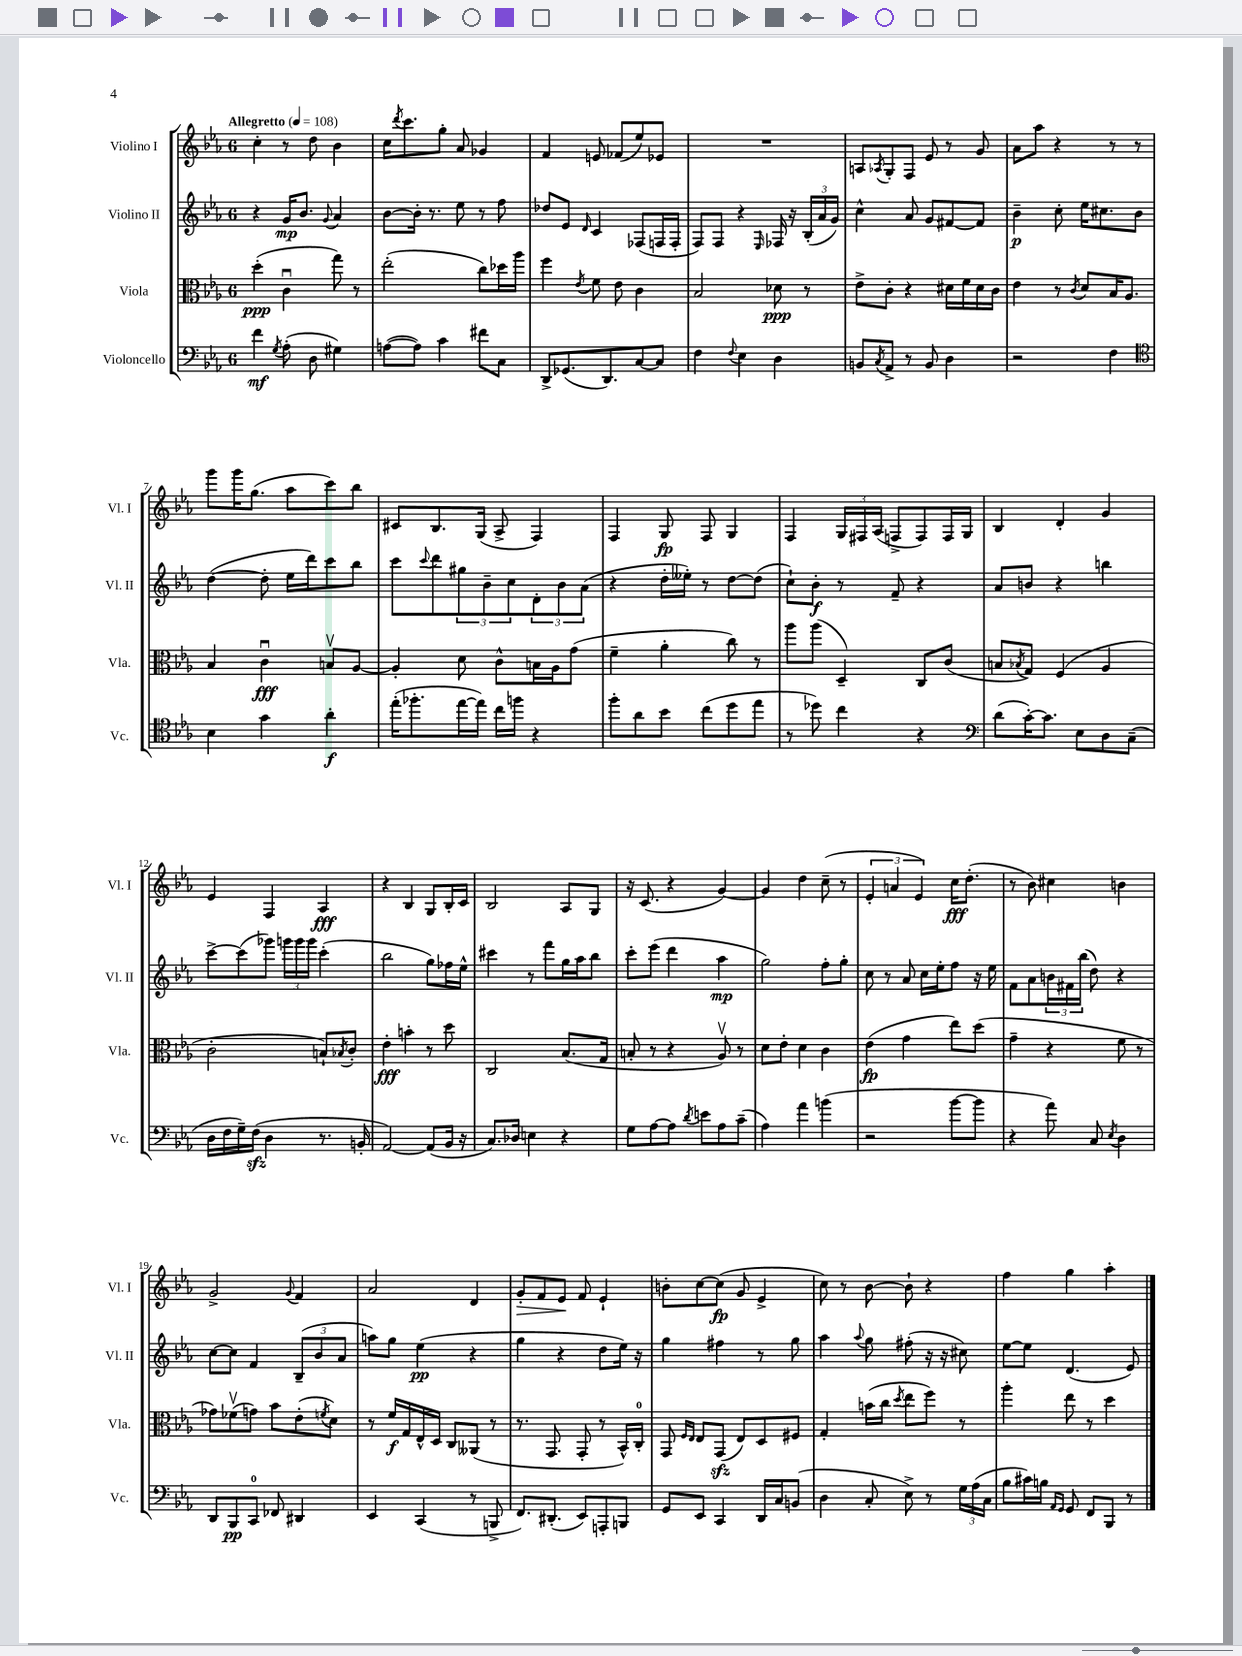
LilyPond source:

<<
\new StaffGroup <<
\new Staff = "s0" \with { instrumentName = "Violino I" shortInstrumentName = "Vl. I" } {
    \clef treble \key ees \major \once \override Staff.TimeSignature.style = #'single-digit \time 6/8 \tempo "Allegretto" 4 = 108
    c''4-. r8 d''8 bes'4 |
    c''16 \acciaccatura { d'''8 } c'''8. g''8-. aes'8 ges'4 |
    f'4 e'8 fes'8( ees''8) ees'8 |
    R2. |
    a8 \acciaccatura { aes8 } g8-. f8 ees'8 r8 g'8 |
    aes'8 aes''8 r4 r8 r8 |
    g'''8 g'''16 g''8.( aes''8 c'''8) bes''8 |
    cis'8 bes8. g16( aes8-> f4) |
    f4 g8\fp f8 g4 |
    f4 \tuplet 3/2 { g16 fis16 aes16( } f8-> f8) f16 g16 |
    bes4 d'4-. g'4 |
    ees'4 f4 aes4\fff |
    r4 bes4 g8 bes16-. c'16 |
    bes2 aes8 g8 |
    r16 c'8.( r4 g'4~) |
    g'4 d''4 c''8--( r8 |
    \tuplet 3/2 { ees'4-. a'4 ees'4) } c''16\fff d''8.-.( |
    r8 bes'8) cis''4 b'4 |
    g'2-> \appoggiatura { g'8 } f'4 |
    aes'2 d'4 |
    g'8-.\> f'8 ees'8\! f'8 ees'4-! |
    b'8-. c''8~ c''8\fp( g'8 ees'4-> |
    c''8) r8 bes'8~ bes'8-! r4 |
    f''4 g''4 aes''4-. \bar "|." |
}
\new Staff = "s1" \with { instrumentName = "Violino II" shortInstrumentName = "Vl. II" } {
    \clef treble \key ees \major \once \override Staff.TimeSignature.style = #'single-digit \time 6/8
    r4 g'16\mp bes'8. \appoggiatura { g'8 } aes'4 |
    bes'8~ bes'16-. r8. ees''8 r8 f''8 |
    des''8 ees'8 \grace { d'16 } c'4 fes8( f16 f16-. |
    f8) f8 r4 \grace { ees16 } fes16 r16 \tuplet 3/2 { bes16-.( aes'16 g'16) } |
    c''4-^ aes'8 g'8 fis'8~ fis'8 |
    bes'4--\p c''8-. ees''16 cis''8. bes'8 |
    d''4~( d''8-. ees''16 d'''16) c'''8 bes''8 |
    c'''8 \appoggiatura { c'''8 } d'''8 \tuplet 3/2 { gis''8 bes'8-- c''8 } \tuplet 3/2 { d'8-. bes'8 aes'8( } |
    r4 d''16-. eeses''16-.) r8 d''8~ d''8( |
    c''8-!) bes'8-.\f r8 f'8-- r4 |
    aes'8 b'8 r4 b''4 |
    c'''8~-> c'''8( ges'''8) \tuplet 3/2 { g'''16 g'''16 g'''16 } c'''4-.( |
    bes''2 g''8) fes''16 ees''16-^ |
    cis'''4 r8 f'''8 g''16 aes''16 bes''8 |
    c'''8-. ees'''8( d'''4 aes''4\mp |
    g''2) f''8-. g''8-. |
    c''8 r8 aes'8 c''16 ees''16-. f''8 r16 ees''16 |
    f'8 aes'8 \tuplet 3/2 { b'16 fis'16 bes''16( } d''8) r4 |
    c''8~ c''8 f'4 \tuplet 3/2 { bes8--( bes'8 aes'8 } |
    a''8) g''8 ees''4\pp( r4 |
    g''4 r4 d''8 ees''16) r16 |
    g''4 fis''4 r8 g''8 |
    aes''4 \appoggiatura { aes''8 } g''8 fis''8-.( r16 r16 cis''8) |
    ees''8~ ees''8 d'4.( ees'8) \bar "|." |
}
\new Staff = "s2" \with { instrumentName = "Viola" shortInstrumentName = "Vla." } {
    \clef alto \key ees \major \once \override Staff.TimeSignature.style = #'single-digit \time 6/8
    d''4-.\ppp( c'4\downbow g''8) r8 |
    ees''2-.( c''8) des''16 aes''16 |
    f''4 \acciaccatura { ees'8 } f'8 ees'8 c'4 |
    bes2 des'8\ppp r8 |
    ees'8-> c'8-. r4 dis'16 f'16 dis'16 c'16 |
    ees'4 r8 \acciaccatura { c'8 } d'8 bes16 aes8. |
    bes4 c'4\downbow\fff b8\upbow aes8~ |
    aes4-. d'8 c'8-^ b16 aes16 g'8( |
    f'4-- aes'4-. c''8) r8 |
    aes''8 aes''8( d4--) c8 c'8( |
    b8 \acciaccatura { bes8 } g8) f4( aes4 |
    c'2-. b8-!) \acciaccatura { bes8 } c'8-. |
    ees'4-.\fff b'4-. r8 d''8 |
    c2 bes8.( g16 |
    b8-. r8 r4 aes8\upbow) r8 |
    d'8 ees'8-. d'4 c'4 |
    ees'4\fp( g'4 ees''8) d''8( |
    g'4-- r4 f'8 r8 |
    ges'8) fes'8\upbow( g'8) bes'8 ees'8-.( \acciaccatura { f'8 } d'8) |
    r8 f'16\f g16 ees16-^ d16 c8 aeses,8( r8 |
    r8. g,8. g,8-. r8 bes,16-^) c16-0-. |
    g,8 \grace { f16 ees16 } ees8 g,8\sfz( ees8) d8 fis8 |
    g4-. b'16( c''16 \acciaccatura { d''8 } ees''8 f''8) r8 |
    aes''4-. ees''8 r8 d''4 \bar "|." |
}
\new Staff = "s3" \with { instrumentName = "Violoncello" shortInstrumentName = "Vc." } {
    \clef bass \key ees \major \once \override Staff.TimeSignature.style = #'single-digit \time 6/8
    f'4\mf \acciaccatura { g8 } aes8-.( d8 gis4) |
    a8~( a8) c'4 fis'8 c8 |
    d,8-> ges,8.( d,8.) c8~ c8 |
    f4 \appoggiatura { f8 } ees4 d4 |
    b,8 \acciaccatura { c8 } aes,8-> r8 b,8 d4 |
    r2 f4 |
    \clef tenor bes4 g'4 aes'4-.\f |
    ees''16-.( fes''8.-. ees''16~ ees''16) c''16 f''16 r4 |
    f''8-. aes'8 bes'8 c''8( d''8 ees''8 |
    r8 des''8) c''4 r4 |
    \clef bass d'8( c'16~-.) c'8. ees8 d8 c8--( |
    d16 f16 g16--) f16\sfz( d4 r8. b,16-. |
    aes,2~) aes,8( bes,16 r16 |
    c8.) des16 e4 r4 |
    g8 aes8~ aes8 \acciaccatura { d'8 } e'8 aes8 c'8--( |
    aes4) aes'4 b'4( |
    r2 bes'8~ bes'8 |
    r4 aes'8) c8 \acciaccatura { ees8 } d4 |
    d,8 bes,,8\pp c,8-0 fes,8 dis,4 |
    ees,4 c,4( r8 b,,8-> |
    f,8.) dis,8.-.( ees,8) a,,8-. b,,8 |
    g,8 ees,8 c,4 d,16 c16 b,8( |
    d4 c8-. ees8->) r8 \tuplet 3/2 { g16 aes16( c16 } |
    bes8 cis'16) b16 \grace { aes,16 g,16 } g,8 f,8 bes,,8 r8 \bar "|." |
}
>>
>>
